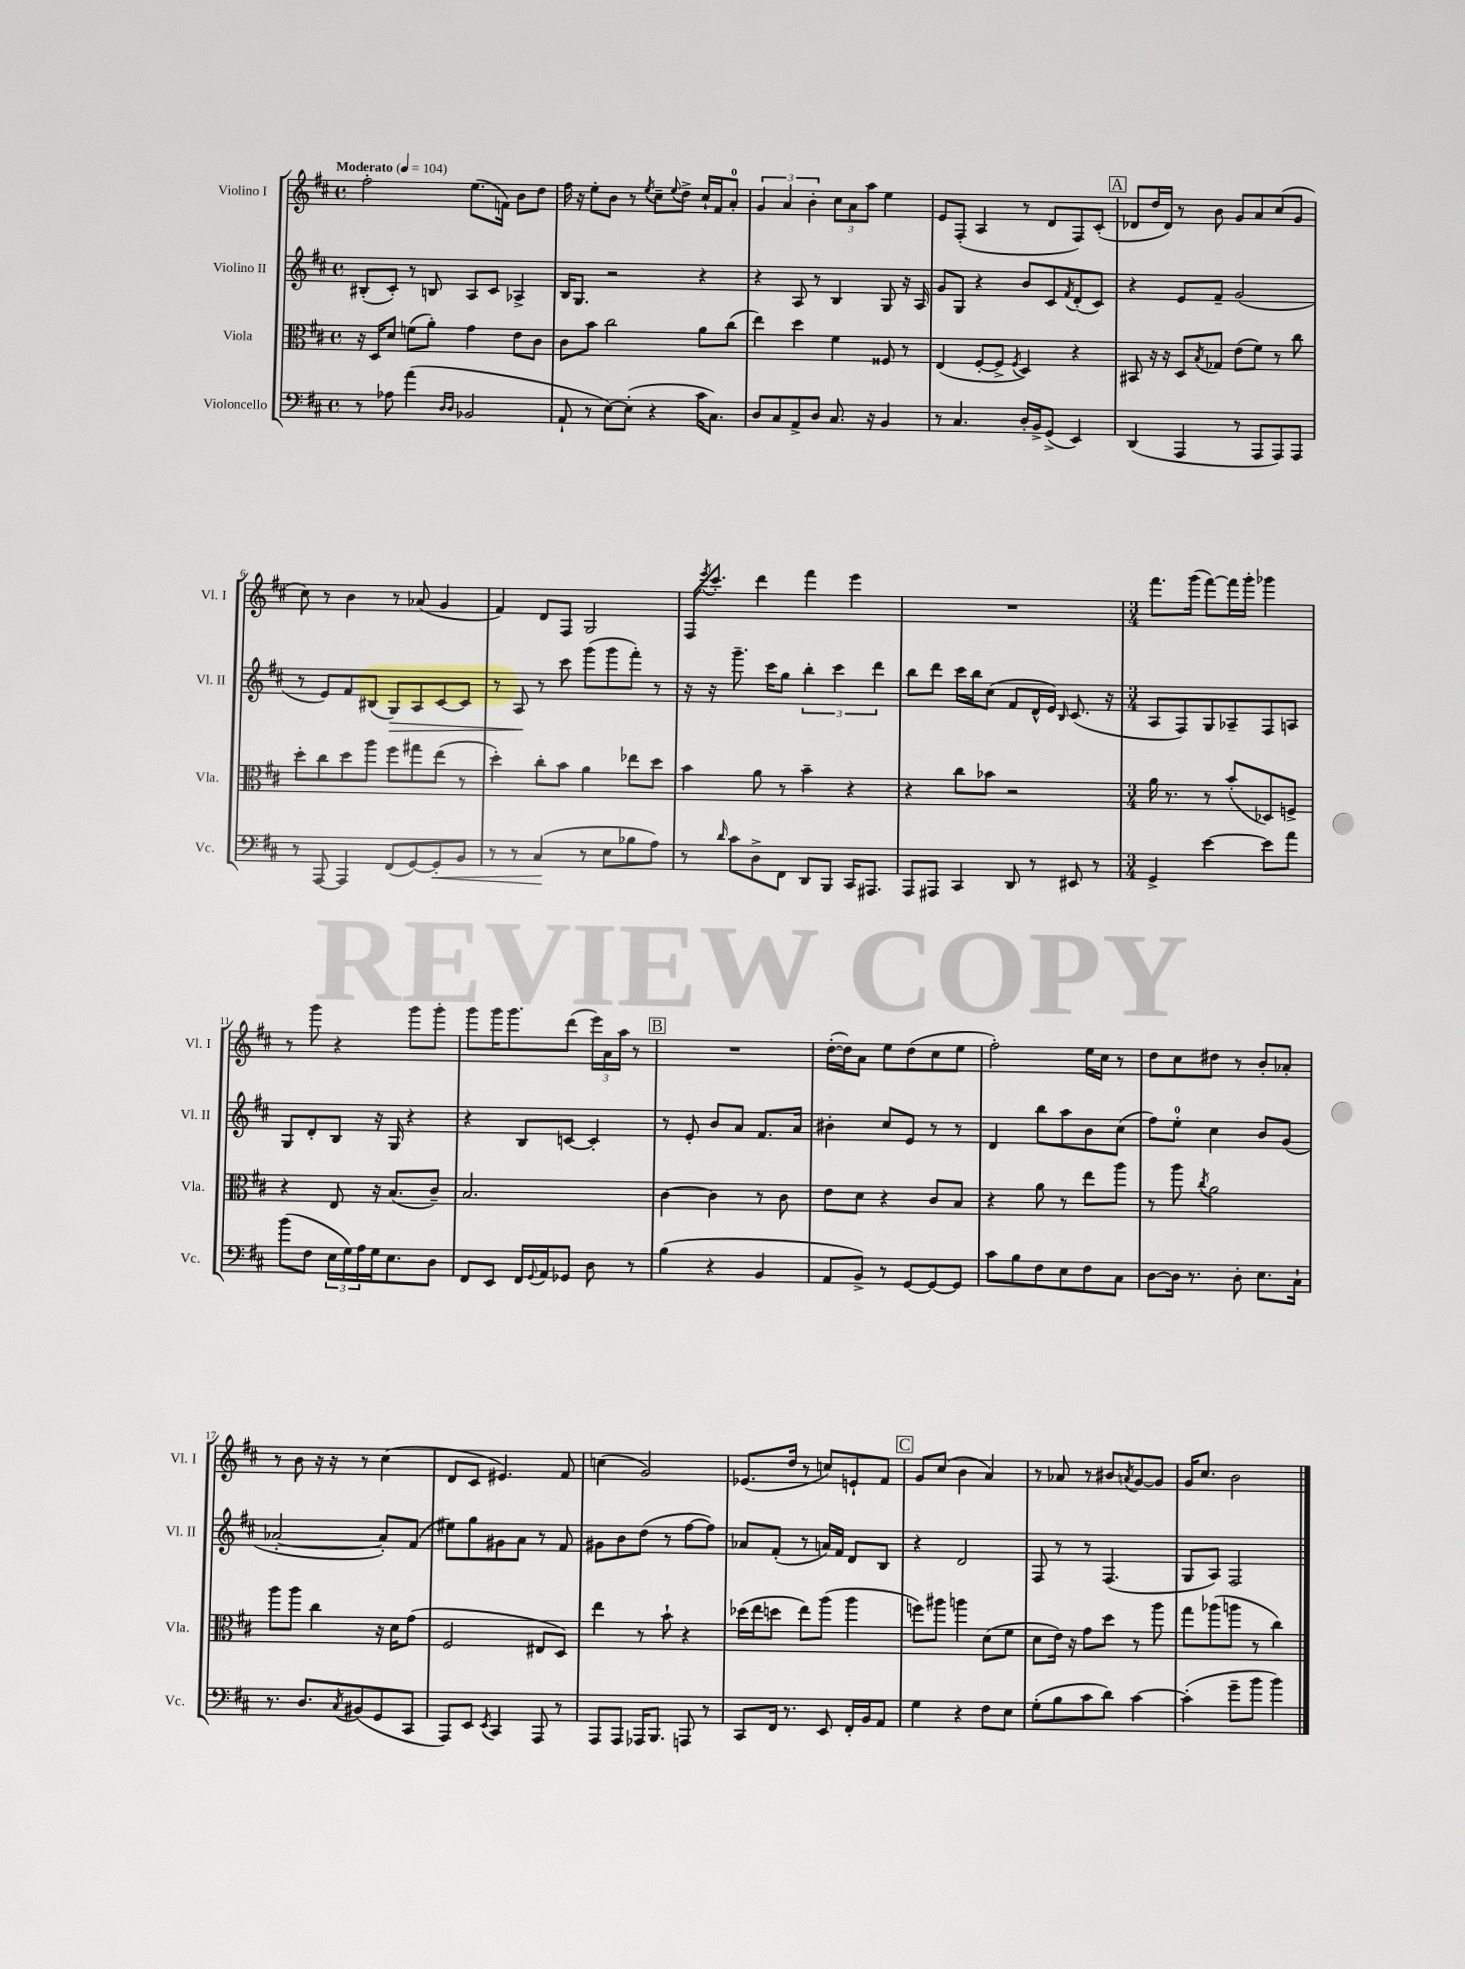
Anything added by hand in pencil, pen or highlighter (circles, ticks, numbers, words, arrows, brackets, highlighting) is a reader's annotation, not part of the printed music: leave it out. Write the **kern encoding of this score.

**kern	**kern	**kern	**kern
*staff4	*staff3	*staff2	*staff1
*clefF4	*clefC3	*clefG2	*clefG2
*k[f#c#]	*k[f#c#]	*k[f#c#]	*k[f#c#]
*M4/4	*M4/4	*M4/4	*M4/4
*met(c)	*met(c)	*met(c)	*met(c)
*MM104	*MM104	*MM104	*MM104
8r	16r	(8B#'	2ff#'
.	16D	.	.
8A-	8d	8c#')	.
(4a	(8f	8r	.
.	8a')	8B	.
16qqD	.	.	.
16qqD	.	.	.
2BB-	4g	8A	(8.ee
.	.	8c#	.
.	.	.	16f)
.	8e	4A-^	8b
.	8c#	.	8dd
=	=	=	=
8AA`	8c#	16B	16ff#
.	.	8.G	16r
8r	8b	.	8ee'
[8E)	2cc#	2r	8b
(8E']	.	.	8r
.	.	.	8qee
4r	.	.	8cc#~
.	.	.	8qqee
.	.	.	8dd^
16c#	8a	4r	16cc#`
8.C#)	.	.	16f#
.	(8cc#	.	8a'
=	=	=	=
8D	4ee)	4r	6g
8C#	.	.	.
.	.	.	6a
8AA^	4dd	8A	.
.	.	.	6b'
8D	.	8r	.
8.C#	4f#	4B	12cc#
.	.	.	12a
.	.	.	12aa
16r	.	.	.
4BB	8F##	8G	4ee
.	8r	16r	.
.	.	16A	.
=	=	=	=
8r	(4E	8g	8e
4.C#	.	8G	(8F#'
.	[8F#'	4r	4A
.	8F#^]	.	.
.	8qF#	.	.
16D'	4D)	8b	8r
16BB^	.	.	.
(8GG^	.	8c#	8d
.	.	8qf#	.
4EE)	4r	(8d'	8F#)
.	.	8c#)	(8c#'
=	=	=	=
(4DD	8BB#	4r	8d-
.	16r	.	16dd
.	16r	.	16d-)
4AAA	8D	8e	8r
.	8qB	.	.
.	8G-	8f#~	8b
8r	(8e	(2g	8g
8AAA	8f#)	.	8a
8AAA)	8r	.	(8cc#
8AAA	8cc#	.	8g
=	=	=	=
8r	8dd'	8r	8cc#)
[8AAA	8cc#	8e)	8r
4AAA]	8dd	8f#	4b
.	8aa	(8B#	.
(8FF#	8ff#	8G)	8r
[8GG)	8gg#	8A	(8a-
8GG']	(8ee	[8c#	4g
8BB	8r	8c#]	.
=	=	=	=
8r	4dd')	8r	4f#)
8r	.	8A	.
(4C#	8cc#'	8r	8d
.	8b	8ccc#	8F#
8r	4a	(8ggg	2G
8E	.	8ggg	.
8B-	8ee-	8fff#')	.
8A)	8dd	8r	.
=	=	=	=
8r	4b	16r	16F#
.	.	.	8qeee
.	.	16r	8.ccc#'
16qqd	.	.	.
8c#	.	8.ggg~	.
8D^	8a	.	4ddd
.	.	16ccc#	.
8FF#	8r	8gg	.
8DD	4b~	6bb'	4fff#
8BBB	.	.	.
.	.	6ccc#	.
16CC#	4r	.	4eee
8.AAA#	.	.	.
.	.	6ddd	.
=	=	=	=
8AAA	4r	8bb	1r
8AAA#	.	8ddd	.
4CC#	8cc#	16ccc#	.
.	.	16bb	.
.	8b-	(8cc#	.
8DD	2r	8f#	.
8r	.	16d^^	.
.	.	16e)	.
.	.	16qqB	.
8EE#	.	(8.c#	.
8r	.	.	.
.	.	16r	.
=	=	=	=
*M3/4	*M3/4	*M3/4	*M3/4
4GG^	16a	8A	8.fff#
.	8.r	.	.
.	.	8F#)	.
.	.	.	(16ggg
[4e	8r	8G	[8fff#)
.	(8b'	8A-~	16fff#]
.	.	.	16ggg'
8e]	8D-)	8F#	4ggg-
8a	8F^	8A	.
=	=	=	=
(8b	4r	8G	8r
8F#	.	8d'	8ggg
24E	8E	8B	4r
24G)	.	.	.
24A	.	.	.
16G	16r	16r	.
8.E	(8.B	16G	.
.	.	4r	8ggg
8D	8c#~)	.	8ggg'
=	=	=	=
8FF#	2.B	4r	8ggg
8EE	.	.	16ggg
.	.	.	8.ggg
16FF#	.	8B	.
8qqGG	.	.	.
16AA	.	.	.
8GG-	.	[8c	(8ddd
8D	.	4c']	24eee)
.	.	.	24a
.	.	.	24aa
8r	.	.	8r
=	=	=	=
(4B	[4c#	8r	2.r
.	.	8e'	.
4r	4c#]	8b	.
.	.	8a	.
4BB	8r	8.f#	.
.	8c#	.	.
.	.	16a	.
=	=	=	=
8AA	8e	4b#'	([16dd'
.	.	.	16dd])
8BB^)	8d	.	8a
8r	4r	8cc#	8ee
[8GG	.	8e	(8dd
8GG_	8c#	8r	8cc#
8GG]	8B	8r	8ee
=	=	=	=
8c#	4r	4d	2ff#')
8B	.	.	.
8F#	8a	8bb	.
8E	8r	8aa	.
8F#	8ee	8b	16ee
.	.	.	16cc#
8C#	8aa	(8cc#	8r
=	=	=	=
[8D	8r	8ff#)	8dd
16D]	8aa	8ee'	8cc#
8.r	.	.	.
.	8qcc#	.	.
.	2a	4cc#	8dd#
8D'	.	.	8r
8.E	.	8b	8b'
.	.	(8g	8a-'
16C#`	.	.	.
=	=	=	=
8.r	8aa	[2a-'	8r
.	8aa	.	8b
8.D	.	.	.
.	4cc#	.	16r
.	.	.	16r
8qC#	.	.	.
(8BB#	.	.	8r
8GG	16r	8a-'])	(4cc#
.	16d	.	.
8CC#	(8g	(8f#	.
=	=	=	=
8AAA)	2F#	8ee#)	8d
8EE	.	8gg	8c#
8qEE	.	.	.
4CC#	.	8g#	4.e#)
.	.	8a	.
8AAA	8E#	8r	.
8r	8D)	8f#	8f#
=	=	=	=
8AAA	4ee	8g#	(4cc
8AAA	.	8b	.
16AAA-	8r	(8dd	2g)
8.BBB	.	.	.
.	8b`	8r	.
8AAA	4r	[8ff#	.
8r	.	8ff#])	.
=	=	=	=
8CC#	(16dd-	8a-	(8.e-
.	16ee	.	.
16FF#	8dd	(8f#'	.
8.r	.	.	16dd
.	8ee)	8r	8r
8EE	(8aa	16a)	8cc)
.	.	16f#	.
16FF#'	4aa	8d	8e`
16BB	.	.	.
8AA	.	8B	8f#
=	=	=	=
4G	8ff)	4r	8g
.	8aa#	.	(8cc#
4r	4aa	2d	4b
8F#	(8d	.	4a)
8E	8f#	.	.
=	=	=	=
(8G'	8d	8F#	8r
8B	16e)	8r	8a-
.	16r	.	.
8c#	8g	8r	8r
8d)	8dd	(4.F#	8b#
.	.	.	8qa
[4c#	8r	.	[8g
.	8aa	.	8g]
=	=	=	=
(4c#']	8gg	8G	16g
.	.	.	8.cc#
.	(8aa-	8A)	.
8g~	8aa	2F#	2b
8b	8r	.	.
4b)	4cc#)	.	.
==	==	==	==
*-	*-	*-	*-
